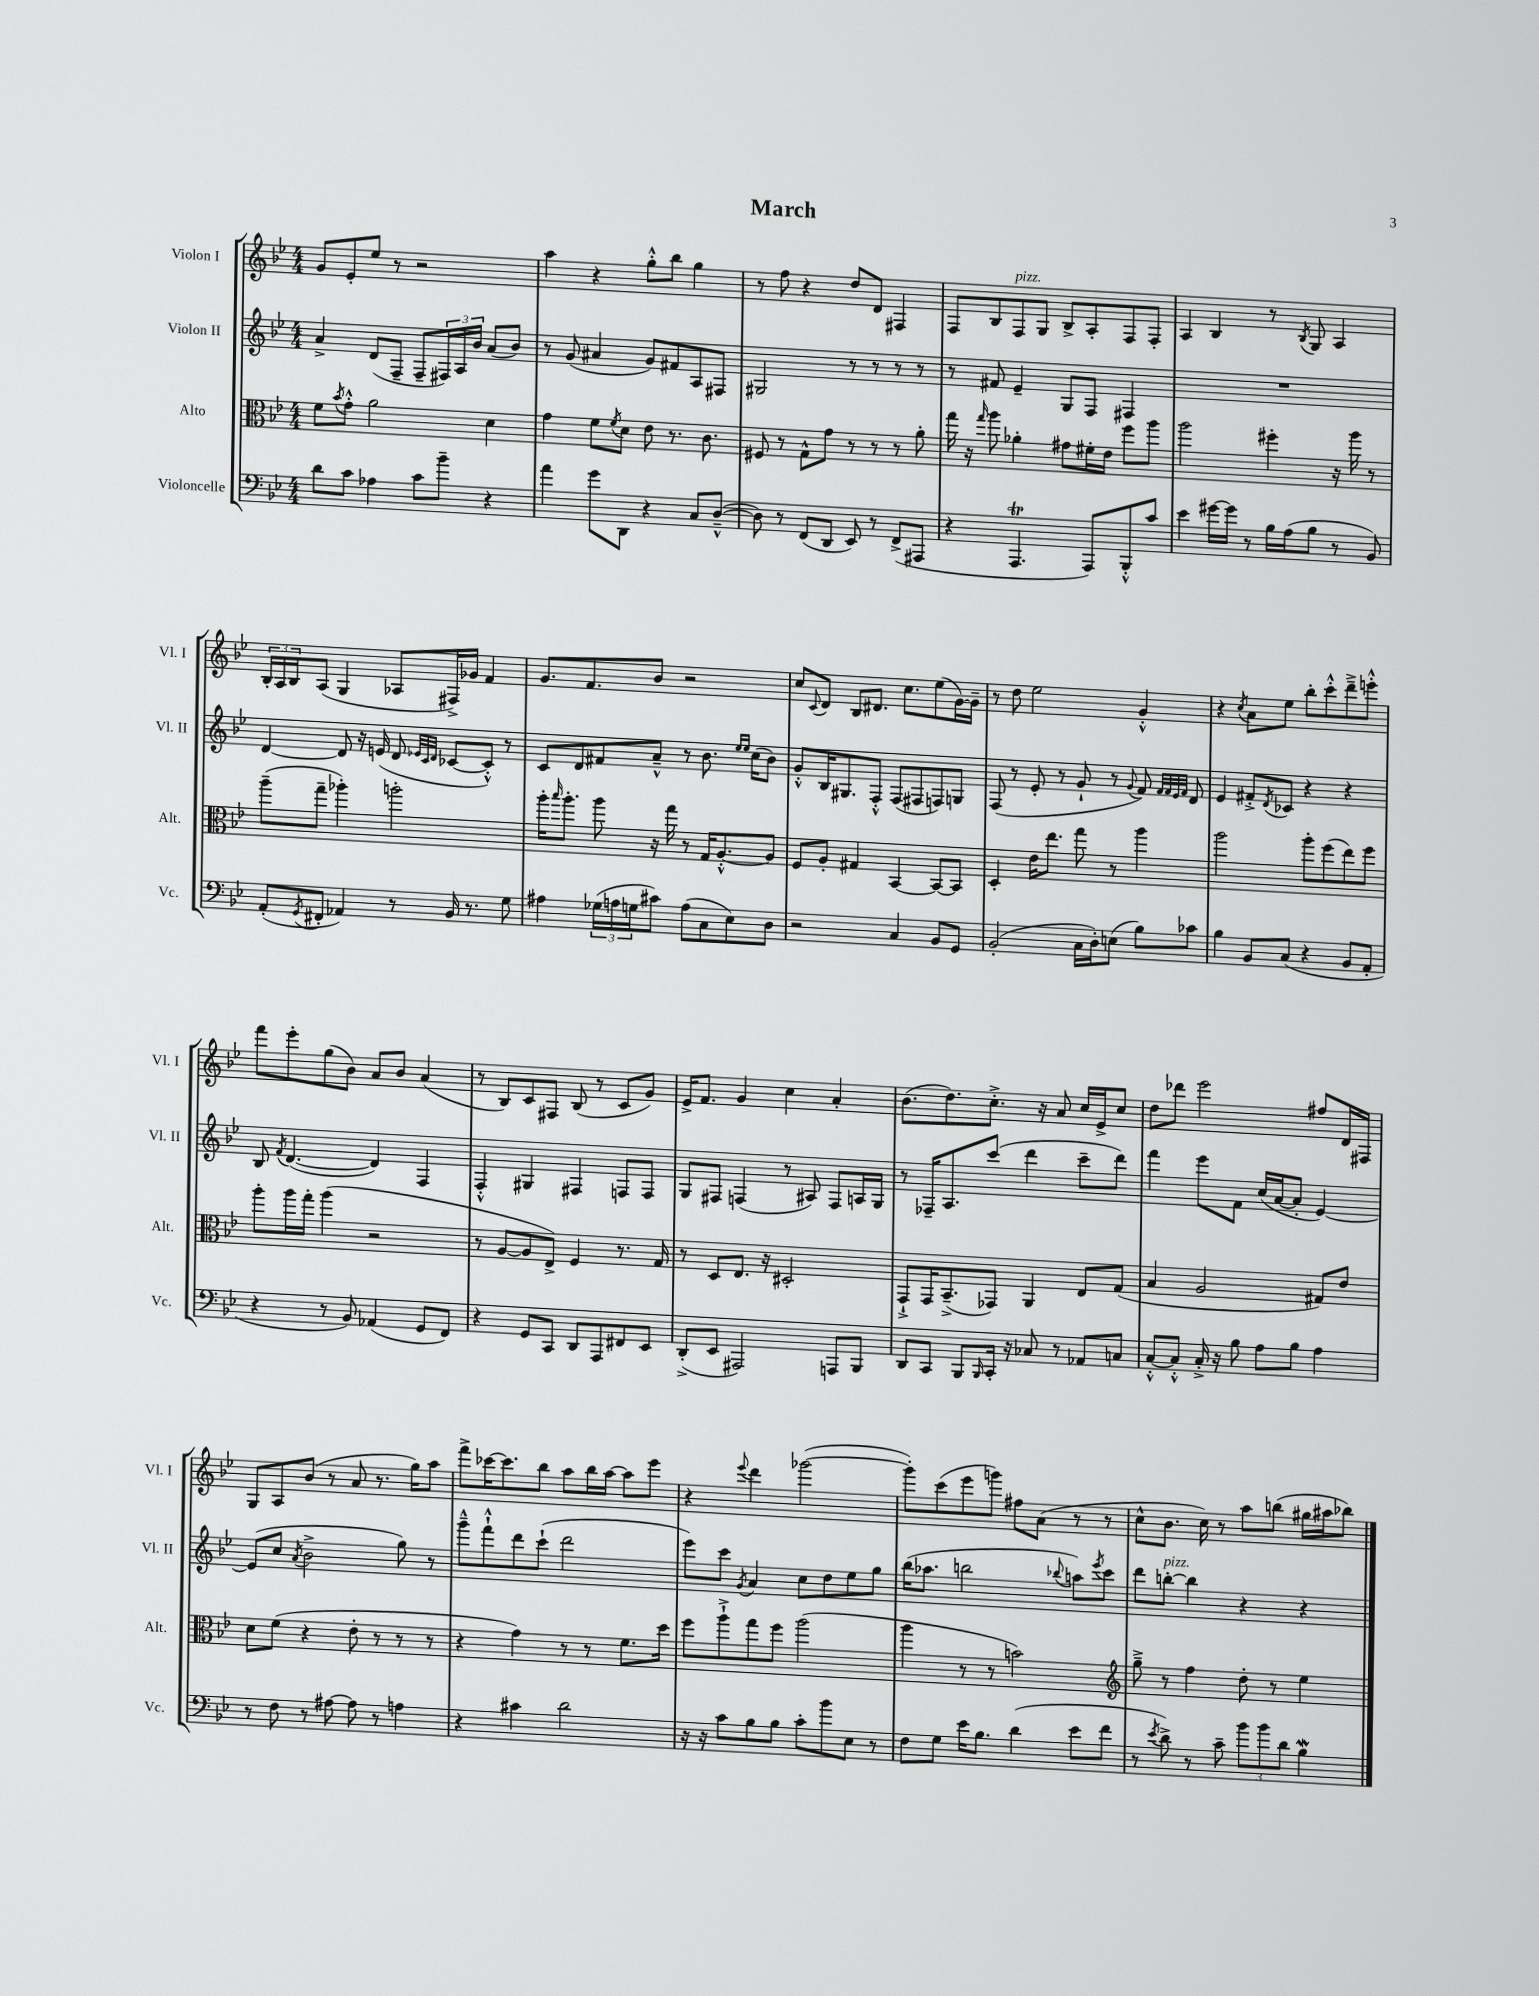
\header { title = "March" }
<<
\new StaffGroup <<
\new Staff = "s0" \with { instrumentName = "Violon I" shortInstrumentName = "Vl. I" } {
    \clef treble \key bes \major \numericTimeSignature \time 4/4
    g'8 ees'8-. ees''8 r8 r2 |
    a''4 r4 g''8-.-^ bes''8 g''4 |
    r8 f''8 r4 d''8 d'8 fis4 |
    f8 bes8 f8^\markup { \italic "pizz." } g8 bes8-> a8-. f8 f8-. |
    a4 bes4 r8 \acciaccatura { bes8 } g8 a4 |
    \tuplet 3/2 { bes16-. a16 bes16 } a8( g4 aes8 fis16->) ges'16 f'4 |
    g'8. f'8. bes'8 r2 |
    c''8 \appoggiatura { c'8 } d'8 bes8 dis'8. c''8. ees''8( g'16~) g'16-- |
    r8 d''8 ees''2 g'4-.-^ |
    r4 \acciaccatura { c''8 } a'8 ees''8 bes''8-. c'''8-.-^ d'''8---> e'''8-.-^ |
    f'''8 ees'''8-. g''8( bes'8) a'8 bes'8 a'4( |
    r8 bes8) c'8 fis8 bes8( r8 c'8 g'8) |
    ees'16-> f'8. g'4 c''4 a'4-. |
    bes'8.( d''8.) c''8.-.-> r16 a'8 c''16 ees'16-> c''8 |
    d''8 des'''8 ees'''2 fis''8 d'16 fis16 |
    g8 a8 bes'8( r8 a'8 r8. g''16) a''8 |
    f'''8-> ces'''16~ ces'''8. bes''8 a''8 bes''16 a''16~ a''8 ees'''8 |
    r4 \appoggiatura { ees'''8 } d'''4 ges'''2~( |
    ges'''8-.) c'''8( ees'''8 g'''8) fis''8 a'8( r8 r8 |
    c''8-^ bes'8. c''16) r8 a''8 b''8( gis''16 ais''16 bes''8) \bar "|." |
}
\new Staff = "s1" \with { instrumentName = "Violon II" shortInstrumentName = "Vl. II" } {
    \clef treble \key bes \major \numericTimeSignature \time 4/4
    a'4-> d'8( f8-- f8-- \tuplet 3/2 { fis16) a16 bes'16 } a'8( bes'8) |
    r8 g'8( ais'4 g'8) fis'8 a8 fis8 |
    gis2 r8 r8 r8 r8 |
    r8 fis'8 ees'4-- g8 f8 fis4 |
    R1 |
    d'4~ d'8 r16 e'16( d'8 \grace { ees'32 c'32 d'32 } ces'8~ ces'8-.-^) r8 |
    c'8 d'8 fis'8 a'8---^ r8 bes'8. \grace { ees''16 ees''16 } c''16( bes'8) |
    g'8-.-^ bes16 gis8. f8-.-^ f8( fis8 f8) g8 |
    f8( r8 ees'8-. r8 g'8-! r8 \appoggiatura { g'8 } f'8) \grace { f'32 f'32 ees'32 f'32 } d'8 |
    ees'4 fis'8-.-> \acciaccatura { d'8 } ces'8 r4 r4 |
    bes8 \acciaccatura { f'8 } d'4.~( d'4) f4 |
    f4-.-^ gis4 fis4 f8 f8 |
    g8 fis8 f4( r8 ais8) f8 a16 g16 |
    r8 fes16-- a8. c'''8( d'''4 c'''8-- d'''8) |
    f'''4 ees'''8 f'8 c''16( a'16~ a'8-. ees'4~) |
    ees'8( c''8 \acciaccatura { a'8 } bes'2-> g''8) r8 |
    g'''8---^ f'''8-!-^ d'''8 c'''8-!( d'''2 |
    ees'''8) c'''8 \acciaccatura { g'8 } a'4 c''8 d''8 ees''8 g''8 |
    bes''16( aes''8. b''2 \appoggiatura { bes''8 } a''8) \acciaccatura { ees'''8 } c'''8 |
    d'''8 b''8~-.^\markup { \italic "pizz." } b''4 r4 r4 \bar "|." |
}
\new Staff = "s2" \with { instrumentName = "Alto" shortInstrumentName = "Alt." } {
    \clef alto \key bes \major \numericTimeSignature \time 4/4
    f'8 \acciaccatura { bes'8 } g'8-.-^ a'2 d'4 |
    g'4 f'8 \acciaccatura { f'8 } d'8 ees'8 r8. c'8. |
    fis8 r8 g8-^ g'8 r8 r8 r8 a'8-. |
    g''16 r16 \grace { g''16 } a''8 aes'4-. gis'8 fis'16-. ees'16 f''8 a''8 |
    a''2 fis''4-. r16 a''16 r8 |
    a''8--( g''8-- aes''4-.) a''2-. |
    a''16-. \grace { bes''16 } a''8.-. a''8 r16 g''16 r8 g16 a8.~-.-^ a8 |
    f8 a8-. gis4 bes,4~ bes,8~ bes,8 |
    d4-. ees'16 ees''8. g''8 r8 a''4 |
    a''2 a''8-. f''8( ees''8) f''8 |
    a''8-. a''16 g''16-. a''4( r2 |
    r8 a8~ a8 ees8->) f4 r8. g16 |
    r8 d8 ees8. r16 dis2-. |
    g,8-!-> g,16 bes,8.--->( ges,8) a,4 ees8 g8( |
    bes4 a2 gis8) ees'8 |
    d'8 f'8( r4 ees'8-. r8 r8 r8 |
    r4 g'4) r8 r8 f'8. d''16 |
    f''8 a''8-!-> g''8 f''8 a''2( |
    a''4 r8 r8 b'2) |
    \clef treble g''8---> r8 f''4 d''8-. r8 ees''4 \bar "|." |
}
\new Staff = "s3" \with { instrumentName = "Violoncelle" shortInstrumentName = "Vc." } {
    \clef bass \key bes \major \numericTimeSignature \time 4/4
    d'8 c'8 aes4 c'8 bes'8-- r4 |
    a'4 g'8 d,8 r4 c8 d8~---^( |
    d8) r8 f,8( d,8 ees,8) r8 f,8->( ais,,8 |
    r4 a,,4.\trill a,,8) bes,,8-.-^ c'8 |
    ees'4 gis'16~ gis'16 r8 bes16 a16( bes8 r8 bes,8) |
    a,8-.( \acciaccatura { g,8 } fis,8-. aes,4) r8 bes,16 r8. g8 |
    ais4 \tuplet 3/2 { ges16( a16 g16 } cis'8) a8( c8 ees8) d8 |
    r2 c4 bes,8 g,8 |
    bes,2-.( c16 d16-.) e8( bes8) ces'8 |
    bes4 bes,8 c8( r4 bes,8 a,8-. |
    r4 r8 bes,8) aes,4( g,8 f,8) |
    r4 g,8 c,8 d,8 a,,8 fis,8 ees,8 |
    d,8-.->( ees,8 ais,,2) a,,8 bes,,8 |
    d,8 c,8 bes,,8 \grace { bes,,16 } c,16-. r16 ces8 r8 aes,8 c8 |
    c8~-.-^ c8-.-^ c16-.-> r16 bes8 a8 bes8 a4 |
    r8 f8 r8 ais8~ ais8 r8 a4 |
    r4 cis'4 d'2 |
    r16 r16 c'8 bes8 bes8 c'8-. bes'8 ees8 r8 |
    f8 g8 ees'16 bes8. d'4( ees'8 f'8 |
    r8 \acciaccatura { ees'8 } d'8->) r8 c'8-- \tuplet 3/2 { bes'8 bes'8 d'8 } bes4\mordent \bar "|." |
}
>>
>>
\layout { \context { \Score \remove "Bar_number_engraver" } }
